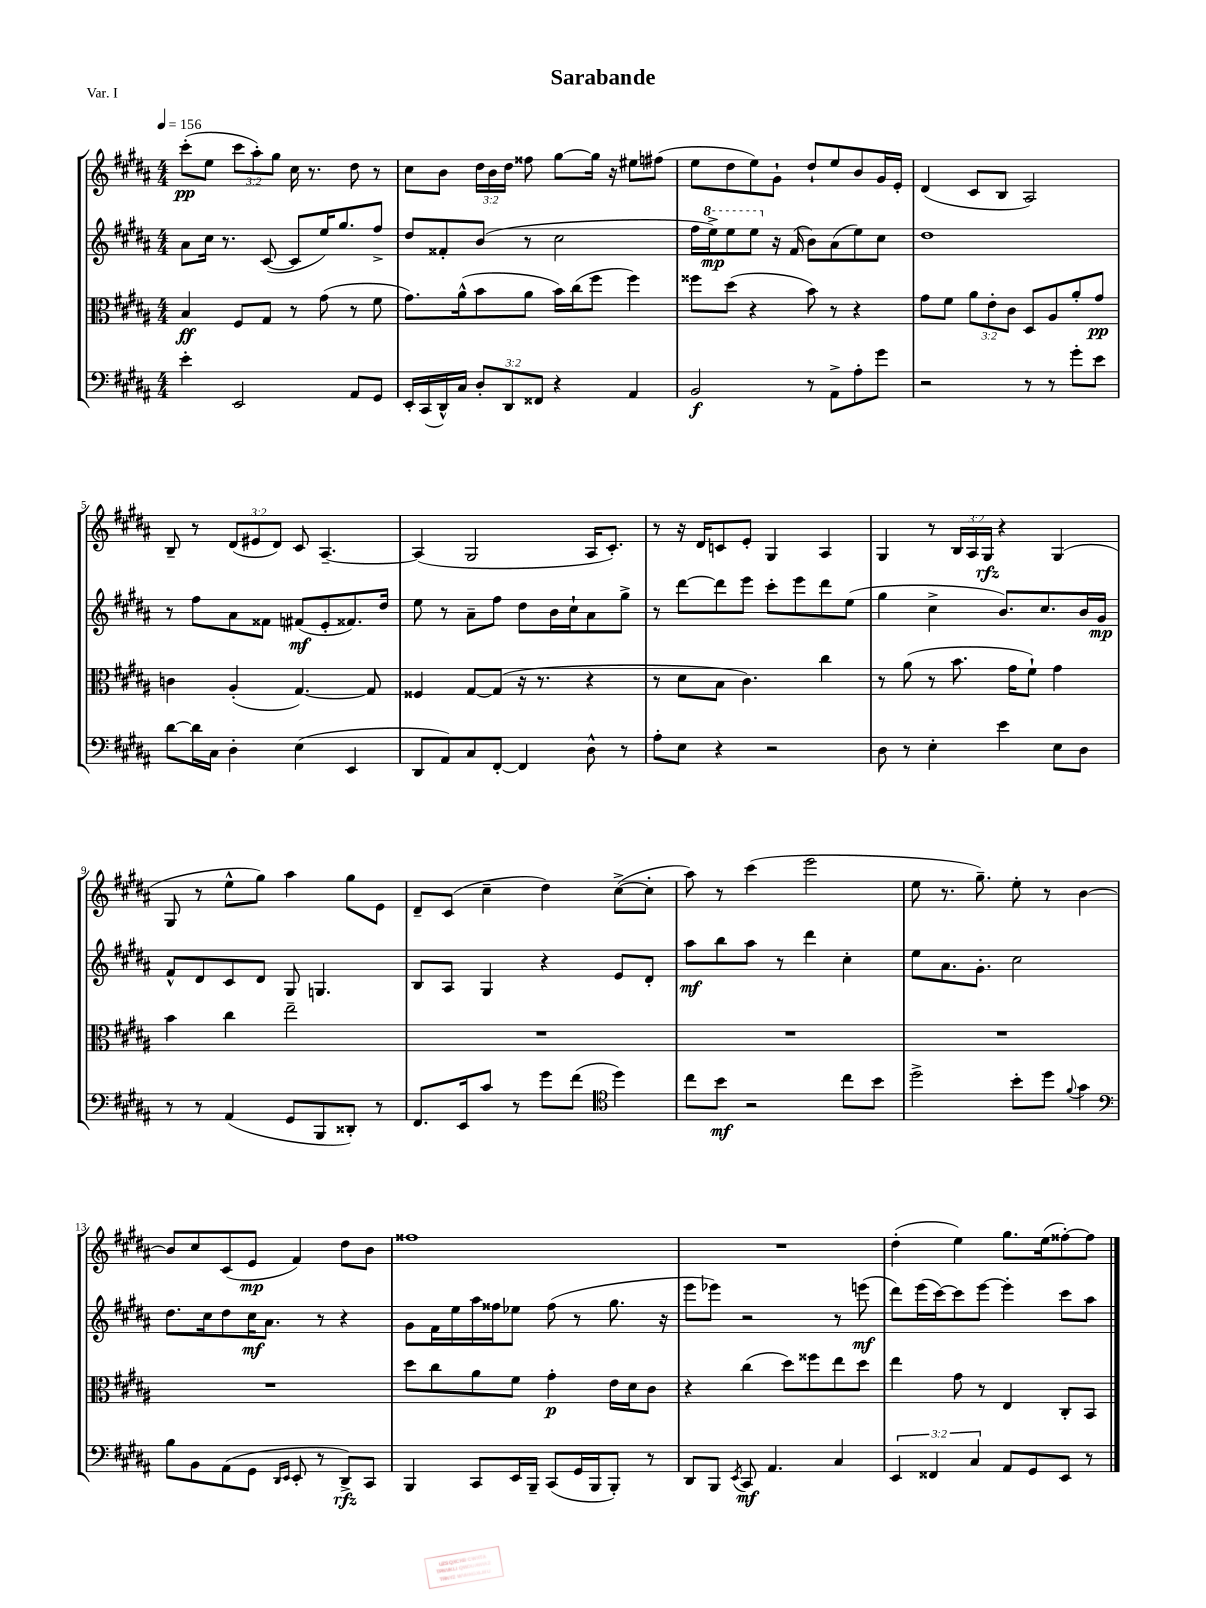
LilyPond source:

\header { title = "Sarabande" piece = "Var. I" }
<<
\new StaffGroup <<
\new Staff = "s0" {
    \clef treble \key b \major \numericTimeSignature \time 4/4 \override Staff.TupletNumber.text = #tuplet-number::calc-fraction-text \tempo 4 = 156
    \autoBeamOff cis'''8[-.\pp( e''8] \tuplet 3/2 { cis'''8[ ais''8-.) gis''8] } cis''16 r8. dis''8 r8 |
    cis''8[ b'8] \tuplet 3/2 { dis''16[ b'16 dis''16] } fisis''8 gis''8[~ gis''16] r16 eis''8[ fis''8]( |
    e''8[ dis''8 e''8) gis'8]-! dis''8[-! e''8 b'8 gis'16 e'16]-. |
    dis'4( cis'8[ b8] ais2) |
    b8-- r8 \tuplet 3/2 { dis'8[( eis'8 dis'8]) } cis'8 ais4.~-- |
    ais4( gis2 ais16[ cis'8.]-.) |
    r8 r16 dis'16[ c'8 e'8]-. gis4 ais4 |
    gis4 r8 \tuplet 3/2 { b16[ ais16 gis16]\rfz } r4 gis4( |
    gis8 r8 e''8[-^ gis''8]) ais''4 gis''8[ e'8] |
    dis'8[-- cis'8]( cis''4-- dis''4) cis''8[~->( cis''8]-. |
    ais''8) r8 cis'''4( e'''2 |
    e''8 r8. gis''8.--) e''8-. r8 b'4~ |
    b'8[ cis''8 cis'8( e'8]\mp fis'4) dis''8[ b'8] |
    fisis''1 |
    R1 |
    dis''4-.( e''4) gis''8.[ e''16( fisis''8~-.) fisis''8] \bar "|." |
}
\new Staff = "s1" {
    \clef treble \key b \major \numericTimeSignature \time 4/4
    \autoBeamOff ais'8[ cis''16] r8. cis'8~( cis'8[ e''16) gis''8. fis''8]-> |
    dis''8[ fisis'8-. b'8]( r8 cis''2 |
    fis''16[ \ottava #1 e'''16->\mp) e'''8 e'''8] \ottava #0 r16 fis'16( b'8[) ais'8( e''8) cis''8] |
    dis''1 |
    r8 fis''8[ ais'8 fisis'8] fis'8[\mf( e'8-. fisis'8.) dis''16] |
    e''8 r8 ais'8[-- fis''8] dis''8[ b'16 cis''16-! ais'8 gis''8]-> |
    r8 dis'''8[~ dis'''8 e'''8] cis'''8[-. e'''8 dis'''8 e''8]( |
    gis''4 cis''4-> b'8.[) cis''8. b'16 gis'16]\mp |
    fis'8[-^ dis'8 cis'8 dis'8] gis8 g4. |
    b8[ ais8] gis4 r4 e'8[ dis'8]-. |
    ais''8[\mf b''8 ais''8] r8 dis'''4 cis''4-. |
    e''8[ ais'8. gis'8.]-. cis''2 |
    dis''8.[ cis''16 dis''8 cis''16\mf ais'8.] r8 r4 |
    gis'8[ fis'16 e''16 ais''16 fisis''16 ees''8] fisis''8( r8 gis''8. r16 |
    e'''8[ ees'''8]) r2 r8 e'''8\mf( |
    dis'''8[) e'''16( cis'''16~) cis'''8 e'''8]~ e'''4-. cis'''8[ ais''8] \bar "|." |
}
\new Staff = "s2" {
    \clef alto \key b \major \numericTimeSignature \time 4/4 \override Staff.TupletNumber.text = #tuplet-number::calc-fraction-text
    \autoBeamOff b4\ff fis8[ gis8] r8 gis'8( r8 fis'8 |
    gis'8.[) ais'16-^( b'8 ais'8] b'16[) cis''16( fis''8] fis''4) |
    fisis''8[ dis''8]( r4 b'8) r8 r4 |
    gis'8[ fis'8] \tuplet 3/2 { ais'8[ e'8-. cis'8] } dis8[ ais8 ais'8-. gis'8]\pp |
    c'4 ais4-.( gis4.~) gis8 |
    fisis4 gis8[~ gis8]( r16 r8. r4 |
    r8 dis'8[ b8] cis'4.) cis''4 |
    r8 ais'8( r8 b'8. gis'16[ fis'8]-!) gis'4 |
    b'4 cis''4 e''2-- |
    R1 |
    R1 |
    R1 |
    R1 |
    dis''8[ cis''8 ais'8 fis'8] gis'4-.\p e'16[ dis'16 cis'8] |
    r4 cis''4( dis''8[) fisis''8 e''8 dis''8] |
    e''4 gis'8 r8 e4 cis8[-. b,8] \bar "|." |
}
\new Staff = "s3" {
    \clef bass \key b \major \numericTimeSignature \time 4/4 \override Staff.TupletNumber.text = #tuplet-number::calc-fraction-text
    \autoBeamOff e'4-. e,2 ais,8[ gis,8] |
    e,16[-. cis,16( dis,16-^) cis16] \tuplet 3/2 { dis8[-. dis,8 fisis,8] } r4 ais,4 |
    b,2\f r8 ais,8[-> ais8-. gis'8] |
    r2 r8 r8 gis'8[-. e'8] |
    dis'8[~ dis'16 cis16] dis4-. e4( e,4 |
    dis,8[ ais,8) cis8 fis,8]~-. fis,4 dis8-^ r8 |
    ais8[-. e8] r4 r2 |
    dis8 r8 e4-. e'4 e8[ dis8] |
    r8 r8 ais,4( gis,8[ b,,8 disis,8]-.) r8 |
    fis,8.[ e,16 cis'8] r8 gis'8[ fis'8]( \clef tenor dis''4) |
    cis''8[ b'8]\mf r2 cis''8[ b'8] |
    dis''2-> b'8[-. dis''8] \appoggiatura { fis'8 } gis'4 |
    \clef bass b8[ b,8 ais,8( gis,8] \grace { dis,16[ e,16] } e,8-. r8 dis,8[->\rfz) cis,8] |
    b,,4 cis,8[ e,16 b,,16]-- cis,8[( gis,16 b,,16 b,,8]-.) r8 |
    dis,8[ b,,8] \acciaccatura { e,8 } cis,8\mf ais,4. cis4 |
    \tuplet 3/2 { e,4 fisis,4 cis4 } ais,8[ gis,8 e,8] r8 \bar "|." |
}
>>
>>
